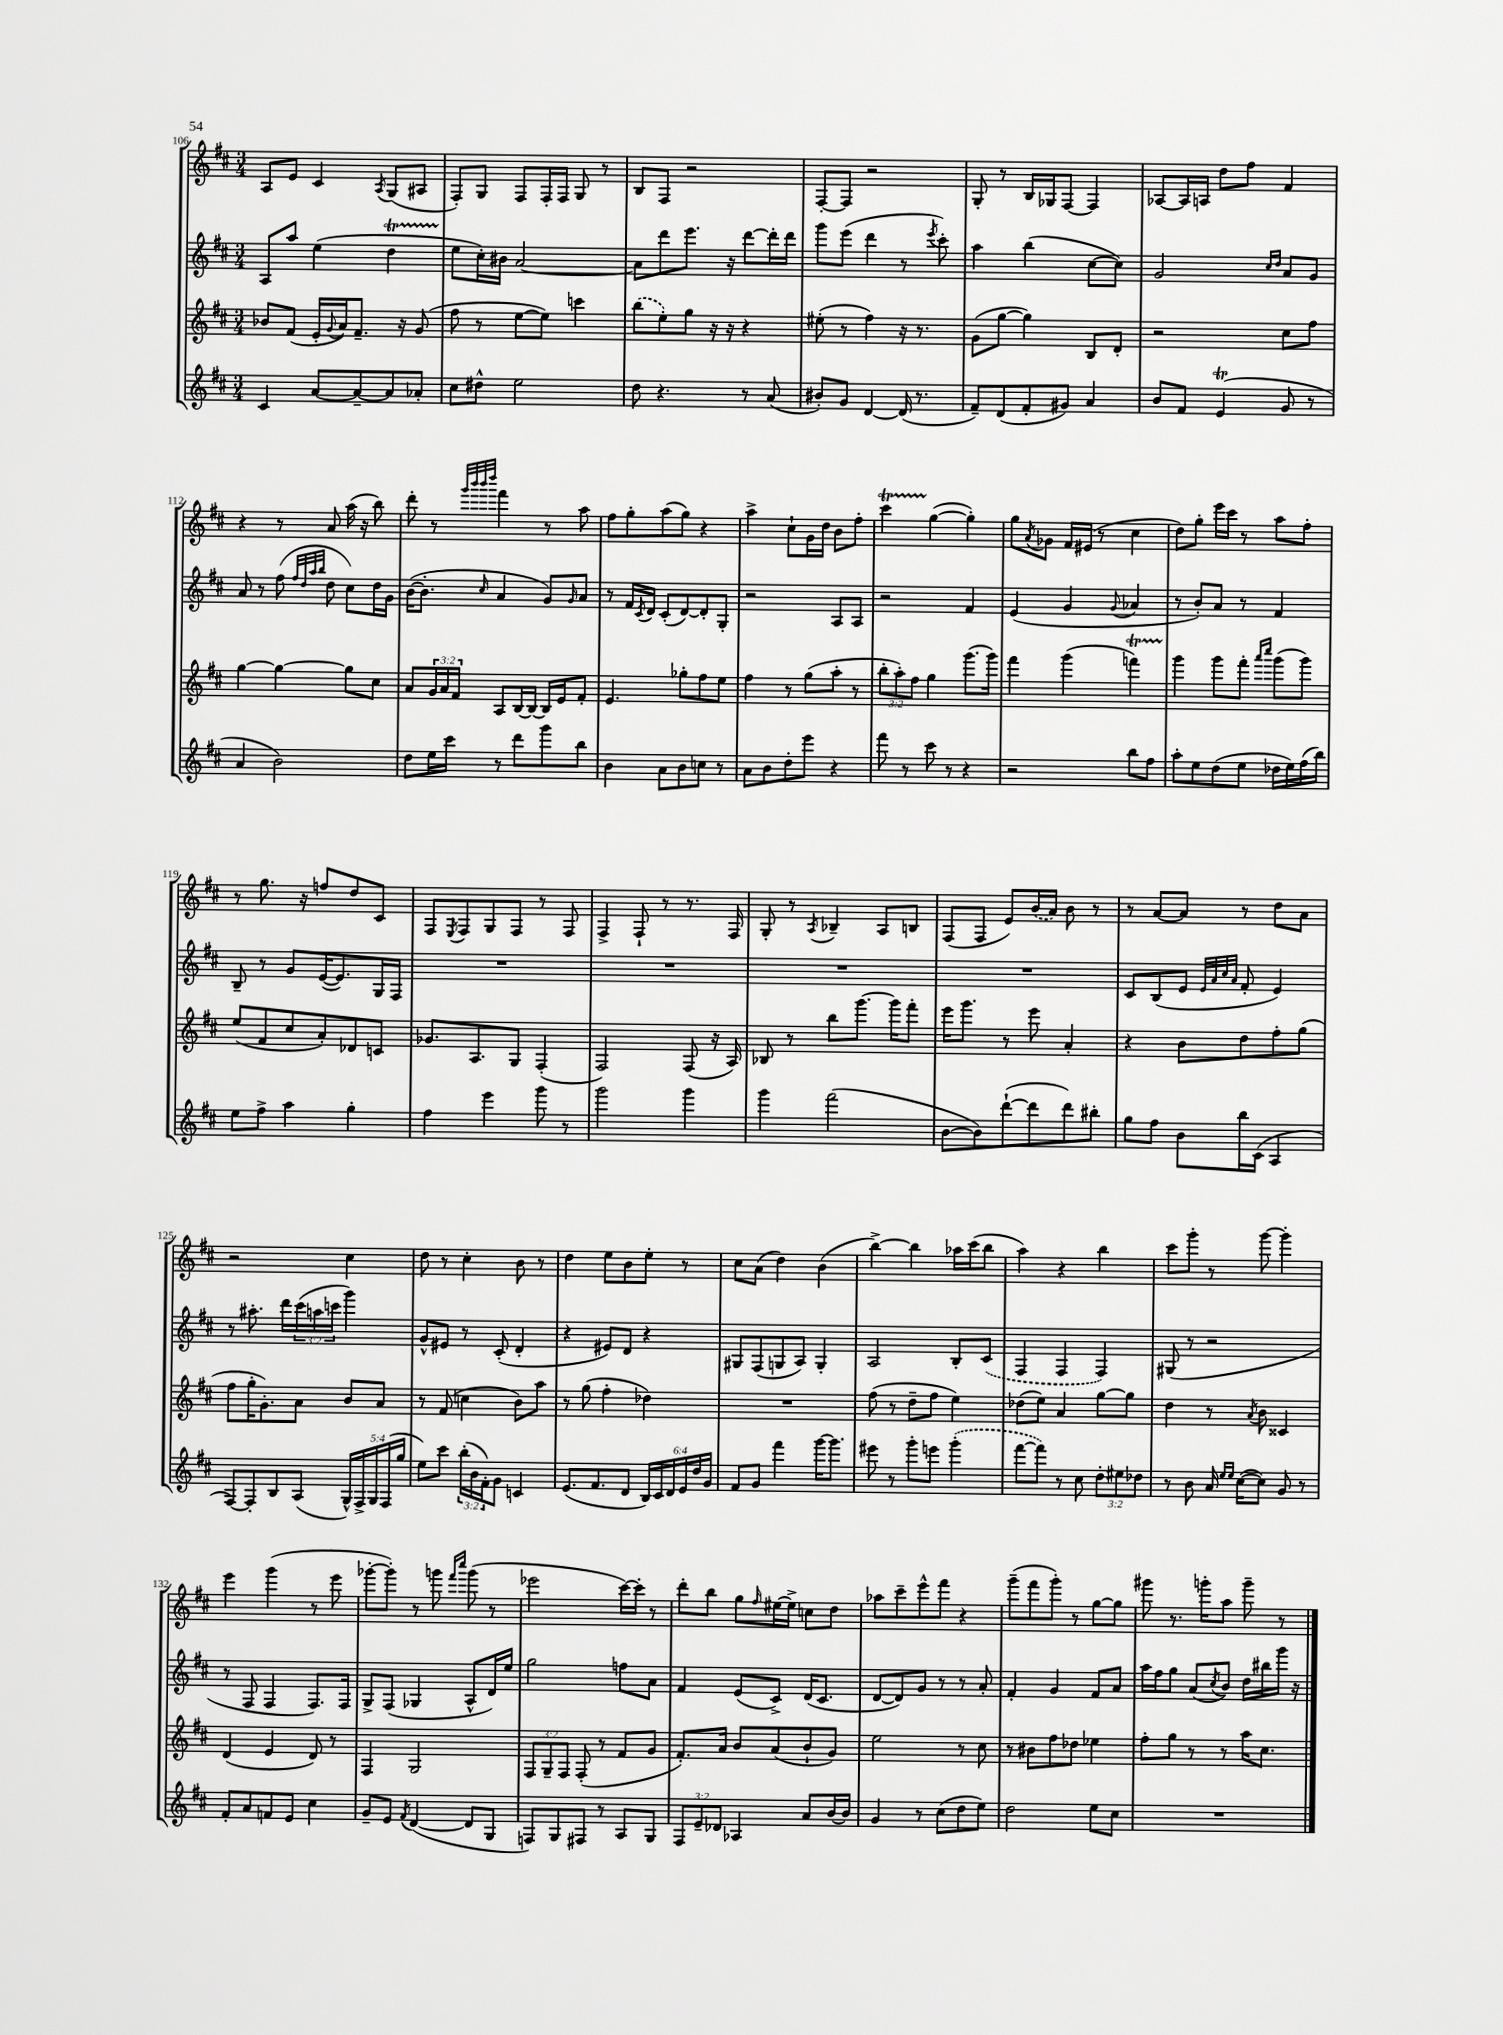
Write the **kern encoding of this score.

**kern	**kern	**kern	**kern
*part4	*part3	*part2	*part1
*staff4	*staff3	*staff2	*staff1
*clefG2	*clefG2	*clefG2	*clefG2
*k[f#c#]	*k[f#c#]	*k[f#c#]	*k[f#c#]
*M3/4	*M3/4	*M3/4	*M3/4
=106	=106	=106	=106
4c#/	8b-X/L	8A/L	8A/L
.	(8f#/J	8aa/J	8e/J
[8a/L	16e'/LL	(4ee\	4c#/
.	8qqg/	.	.
.	16a/J)	.	.
8a~/_	8.f#~/J	.	.
.	.	.	8qA/
8a/]	.	4ddT\	(8G/L
.	16r	.	.
8a-X'/J	(8g/	.	8A#X/J
=107	=107	=107	=107
8cc#\L	8ff#\	8ee\L	8F#'/L)
8dd#X^^\J	8r	16cc#'\L)	8G/J
.	.	16b#X\JJ	.
2ee\	[8ee\L	[2a/	8F#/L
.	8ee\J])	.	16F#'/L
.	.	.	16F#/JJ
.	4cccn\	.	8G/
.	.	.	8r
=108	=108	=108	=108
8dd\	(8bb\L	8a\L]	8B/L
4.r	8ee'\)	8ddd\	8F#/J
.	8gg\J	8.eee\J	2r
.	16r	.	.
.	16r	16r	.
8r	4r	[8ddd\L	.
(8a/	.	16ddd'\L]	.
.	.	16ddd\JJ	.
=109	=109	=109	=109
8b#X'/L)	(8ee#X'\	8ggg\L	[8F#'/L
8g/J	8r	(8eee\J	8F#/J]
[4d/	4ff#\)	4ddd\	2r
(16d/]	16r	8r	.
8.r	8.r	.	.
.	.	8qeee/	.
.	.	8ccc#'\)	.
=110	=110	=110	=110
8f#~/L)	(8g\L	4aa\	8G'/
(8d/	[8gg\J	.	8r
8f#'/	4gg\])	(4bb\	16B/LL
.	.	.	16G-X/J
8g#X/J)	.	.	[8F#/J
4a/	8B/L	[8cc#\L	4F#/]
.	8d'/J	8cc#\J])	.
=111	=111	=111	=111
8b/L	2r	2g/	[8A-X/L
8f#/J	.	.	16A-/L]
.	.	.	16An/JJ
(4eT/	.	.	8dd\L
.	.	.	8ff#\J
.	.	16qqcc#/LL	.
.	.	16qqdd/JJ	.
8g/	8cc#\L	8a/L	4f#/
8r	8ff#\J	8g/J	.
!!LO:LB:g=z
=112	=112	=112	=112
4a/	[4gg\	8a/	4r
.	.	8r	.
2b\)	4gg\_	(8ff#\	8r
.	.	32qqff#/LLL	.
.	.	32qqdd/	.
.	.	32qqaa/	.
.	.	32qqbb/JJJ	.
.	.	8dd\	8a/
.	8gg\L]	8cc#\L)	(16aa\
.	.	.	16r
.	8cc#\J	16dd\L	8bb\)
.	.	16g\JJ	.
=113	=113	=113	=113
8dd\L	8a/L	([16b\KL	8ddd'\
.	.	8.b'\J]	.
16ee\L	24g/L	.	8r
.	24a/	.	.
16ccc#\JJ	.	.	.
.	24f#/JJ	.	.
.	.	.	32qqggg/LLL
.	.	.	32qqbbb/
.	.	.	32qqbbb/
.	.	16qqcc#/	32qqdddd/JJJ
8r	8A/L	4a/	4fff#\
8ddd\L	[16B/L	.	.
.	16B/JJ_	.	.
8ggg\	16B/LL]	8g/L)	8r
.	16e/J	.	.
.	.	16qqg/	.
8bb\J	8f#'/J	8a/J	8aa\
=114	=114	=114	=114
4b\	4.e/	8r	8ff#\L
.	.	16f#/LL	8gg'\
.	.	8qc#/	.
.	.	16d/JJ	.
8a\L	.	(8c#'/L	(8aa\
8b\	8gg-X'\L	[8d/)	8gg\J)
8ccn\J	8ff#\	8d'/]	4r
8r	8ee\J	8G'/J	.
=115	=115	=115	=115
8a\L	4ff#\	2r	4aa^\
8b\	.	.	.
8dd'\	8r	.	8cc#`\L
8eee\J	(8gg\L	.	16g\L
.	.	.	16dd\JJ
4r	8aa'\J	8A/L	8b\L
.	8r	8A/J	8ff#'\J
=116	=116	=116	=116
8fff#\	12bb'\L	2r	4ccc#t\
.	12aa'\)	.	.
8r	.	.	.
.	12ff#\J	.	.
8ccc#\	4gg\	.	([4gg\
8r	.	.	.
4r	(8.ggg\L	4f#/	4gg'\])
.	16ggg\Jk)	.	.
=117	=117	=117	=117
2r	4fff#\	(4e/	8gg\L
.	.	.	8qa/
.	.	.	8g-X\J
.	(4ggg\	4g/	16f#/LL
.	.	.	(16e#X/JJ
.	.	.	8r
.	.	8qqg/	.
8bb\L	4fffnT\)	4a-X/	4cc#\
8ff#\J	.	.	.
=118	=118	=118	=118
8aa'\L	4ggg\	8r	8dd\L)
8ee\	.	8b'/L)	8gg'\J
(8dd\	8ggg\L	8a/J	16eee\LL
.	.	.	16ccc#\JJ
8ee\J	8fff#'\J	8r	8r
.	16qqaaa/LL	.	.
.	16qqcccc#/JJ	.	.
16dd-X\LL	(8ggg\L	4f#/	8aa\L
16ee\)	.	.	.
(16ff#\	8ggg\J)	.	8ff#'\J
16bb\JJ)	.	.	.
!!LO:LB:g=z
=119	=119	=119	=119
8ee\L	(8ee/L	8B~/	8r
8ff#^\J	8f#/	8r	8.gg\
4aa\	8cc#/	8g/L	.
.	.	.	16r
.	8a'/)	([16e/K	8ffn/L
.	.	8.e/])	.
4gg'\	8d-X/	.	8dd/
.	8cn/J	16G/L	8c#/J
.	.	16F#/JJ	.
=120	=120	=120	=120
4ff#\	8.g-X/L	2.r	8F#/L
.	.	.	8qE/
.	.	.	8F#/
.	8.A/	.	.
4eee\	.	.	8G/
.	8G/J	.	8F#/J
8ggg\	(4F#'/	.	8r
8r	.	.	8F#/
=121	=121	=121	=121
2ggg\	2F#/)	2.r	4F#^/
.	.	.	8F#`/
.	.	.	8r
4ggg\	(8F#/	.	8.r
.	16r	.	.
.	16A/)	.	16F#/
=122	=122	=122	=122
4ggg\	8B-X/	2.r	8G'/
.	8r	.	8r
.	.	.	8qA/
(2fff#\	8bb\L	.	4B-X~/
.	[8.ggg\J	.	.
.	.	.	8A/L
.	16ggg\KL]	.	.
.	8fff#'\J	.	8Bn/J
=123	=123	=123	=123
[8b\L	16eee\KL	2.r	(8F#/L
.	8.ggg\J	.	.
8b\])	.	.	8F#/J
([8ddd`\	8r	.	8e/L)
8ddd\]	8eee\	.	(16b/L
.	.	.	16a/JJ)
8ddd\)	4a'/	.	8b\
8bb#X'\J	.	.	8r
=124	=124	=124	=124
8gg\L	4r	8c#/L	8r
8ff#\J	.	(8B/	[8a/L
8b\L	8b\L	8e/J	8a/J]
.	.	32qqe/LLL	.
.	.	32qqa/	.
.	.	32qqcc#/	.
.	.	32qqa/JJJ	.
16bb\L	8dd\	8f#'/	8r
(16c#\JJ	.	.	.
4A/	8ff#'\	4e/)	8dd\L
.	(8gg\J	.	8a\J
!!LO:LB:g=z
=125	=125	=125	=125
[8F#/L)	8ff#\L	8r	2r
8F#'/]	16gg'\K	8.aa#X'\	.
.	8.g'\)	.	.
8B/	.	.	.
.	.	16ddd\LL	.
(8A/J	8a\J	(24ccc#\	.
.	.	24aan\	.
.	.	24cccn\JJ	.
20G^^/LL)	8b/L	4ggg\)	4cc#\
20F#^/	.	.	.
20G/	.	.	.
.	8a/J	.	.
(20F#/	.	.	.
20gg/JJ	.	.	.
=126	=126	=126	=126
8ee\L)	8r	8g^^/L	8dd\
8ccc#\J	(8f#/	8e#X/J	8r
(24bb'\LL	4ccn\	8r	4cc#'\
24b\	.	.	.
24f#'\J)	.	.	.
8g\J	.	(8c#'/	.
4cn/	8b\L)	4d'/	8b\
.	8aa\J	.	8r
=127	=127	=127	=127
(8.e/L	8r	4r	4dd\
.	(8gg\	.	.
8.f#/	.	.	.
.	4ff#'\	8e#X/L)	8ee\L
8d/J	.	8d/J	8b\
24B/LL)	4dd-X\)	4r	8ee'\J
24c#/	.	.	.
24d/	.	.	.
24e/	.	.	8r
24dd/	.	.	.
24g/JJ	.	.	.
=128	=128	=128	=128
8f#/L	2.r	8G#X/L	8cc#\L
8g/J	.	(8F#/	(8a\J
4fff#\	.	8Gn/	4dd\)
.	.	8A/J)	.
[16ggg\KL	.	4G'/	(4b\
8.ggg\J]	.	.	.
=129	=129	=129	=129
8eee#X\	(8ff#\	2A/	[4bb^\)
8r	8r	.	.
8ggg'\L	8dd~\L	.	4bb\]
8eeen\J	8ff#\J	.	.
(4ggg'\	4ee\)	8B'/L	16aa-X\LL
.	.	.	(16ccc#\J
.	.	(8c#/J	8bb\J
=130	=130	=130	=130
[8fff#\L	(8dd-X\L	4F#/	4aa\)
8fff#\J])	8ee\J)	.	.
8r	4a/	4F#/	4r
8cc#\	.	.	.
12dd'\L	[8gg\L	4F#/)	4bb\
12ee#X\	.	.	.
.	8gg\J]	.	.
12dd-X\J	.	.	.
=131	=131	=131	=131
8r	4dd\	(8G#X/	8ccc#\L
8b\	.	8r	8ggg'\J
16a/	8r	2r	8r
16qqee/LL	.	.	.
16qqee/JJ	.	.	.
([16cc#\KL	.	.	.
.	8qa/	.	.
8cc#\J])	8b\	.	[8ggg\
8g/	4c##X/	.	4ggg'\]
8r	.	.	.
!!LO:LB:g=z
=132	=132	=132	=132
8f#'/L	(4d/	8r	4eee\
8a/	.	8F#/	.
8fn/	4e/	4F#/	(4ggg\
8e/J	.	.	.
4cc#\	8d/)	8.F#/L)	8r
.	8r	.	8eee\
.	.	16F#/Jk	.
=133	=133	=133	=133
8g~/L	4F#/	8G^/L	[8ggg-X'\L
8e/J	.	(8F#/J	8ggg-'\J])
8qf#/	.	.	.
([4d/	2G/	4G-X/	8r
.	.	.	8gggn\
.	.	.	16qqfff#/LL
.	.	.	16qqcccc#/JJ
8d/L]	.	8A^^/L	(8ggg\
8G/J	.	16d/L)	8r
.	.	16ee/JJ	.
=134	=134	=134	=134
8Fn/L)	12F#/L	2gg\	2eee-X\
.	12G~/	.	.
8G/	.	.	.
.	12F#/J	.	.
8F#X/J	(8F#'/	.	.
8r	8r	.	.
8A/L	8f#/L	8ffn\L	[16ccc#\LL)
.	.	.	16ccc#'\JJ]
8G/J	8g/J	8a\J	8r
=135	=135	=135	=135
12F#/L	8.f#'/L)	4f#/	8ddd'\L
12e~/	.	.	.
.	.	.	8bb\J
12d-X/J	.	.	.
.	16a/Jk	.	.
4A-X/	8b/L	(8e/L	8gg\L
.	.	.	16qqff#/
.	(8a/	8c#^/J)	[16ee#X\L
.	.	.	16ee#^\JJ]
8a/L	8b`/	(16d/KL	8ccn\L
.	.	8.c#/J	.
[16b/L	8g/J)	.	8dd\J
16b/JJ]	.	.	.
=136	=136	=136	=136
4g/	2ee\	[8d/L	8aa-X\L
.	.	8d/])	8ccc#~\
8r	.	8g/J	8eee^^\
(8cc#\L	.	8r	8fff#\J
8dd\	8r	8r	4r
8ee\J)	8cc#\	8a'/	.
=137	=137	=137	=137
2dd\	8r	4f#'/	(8ggg~\L
.	8b#X\L	.	8fff#\
.	8ff#\	4g/	8ggg'\J)
.	8dd-X\J	.	8r
8ee\L	4ee-X\	8f#/L	[8gg\L
8cc#\J	.	8a/J	8gg\J]
=138	=138	=138	=138
2.r	8ff#'\L	16aa\LL	8ggg#X\
.	.	16ff#\J	.
.	8gg\J	8gg\J	8.r
.	8r	(8a/L	.
.	.	.	16gggn'\KL
.	.	8qcc#/	.
.	8r	8b/J)	8aa\J
.	16aa\KL	16dd\LL	8ggg~\
.	8.cc#\J	16bb#X\	.
.	.	16ggg\JJ	8r
.	.	16r	.
==	==	==	==
*-	*-	*-	*-
